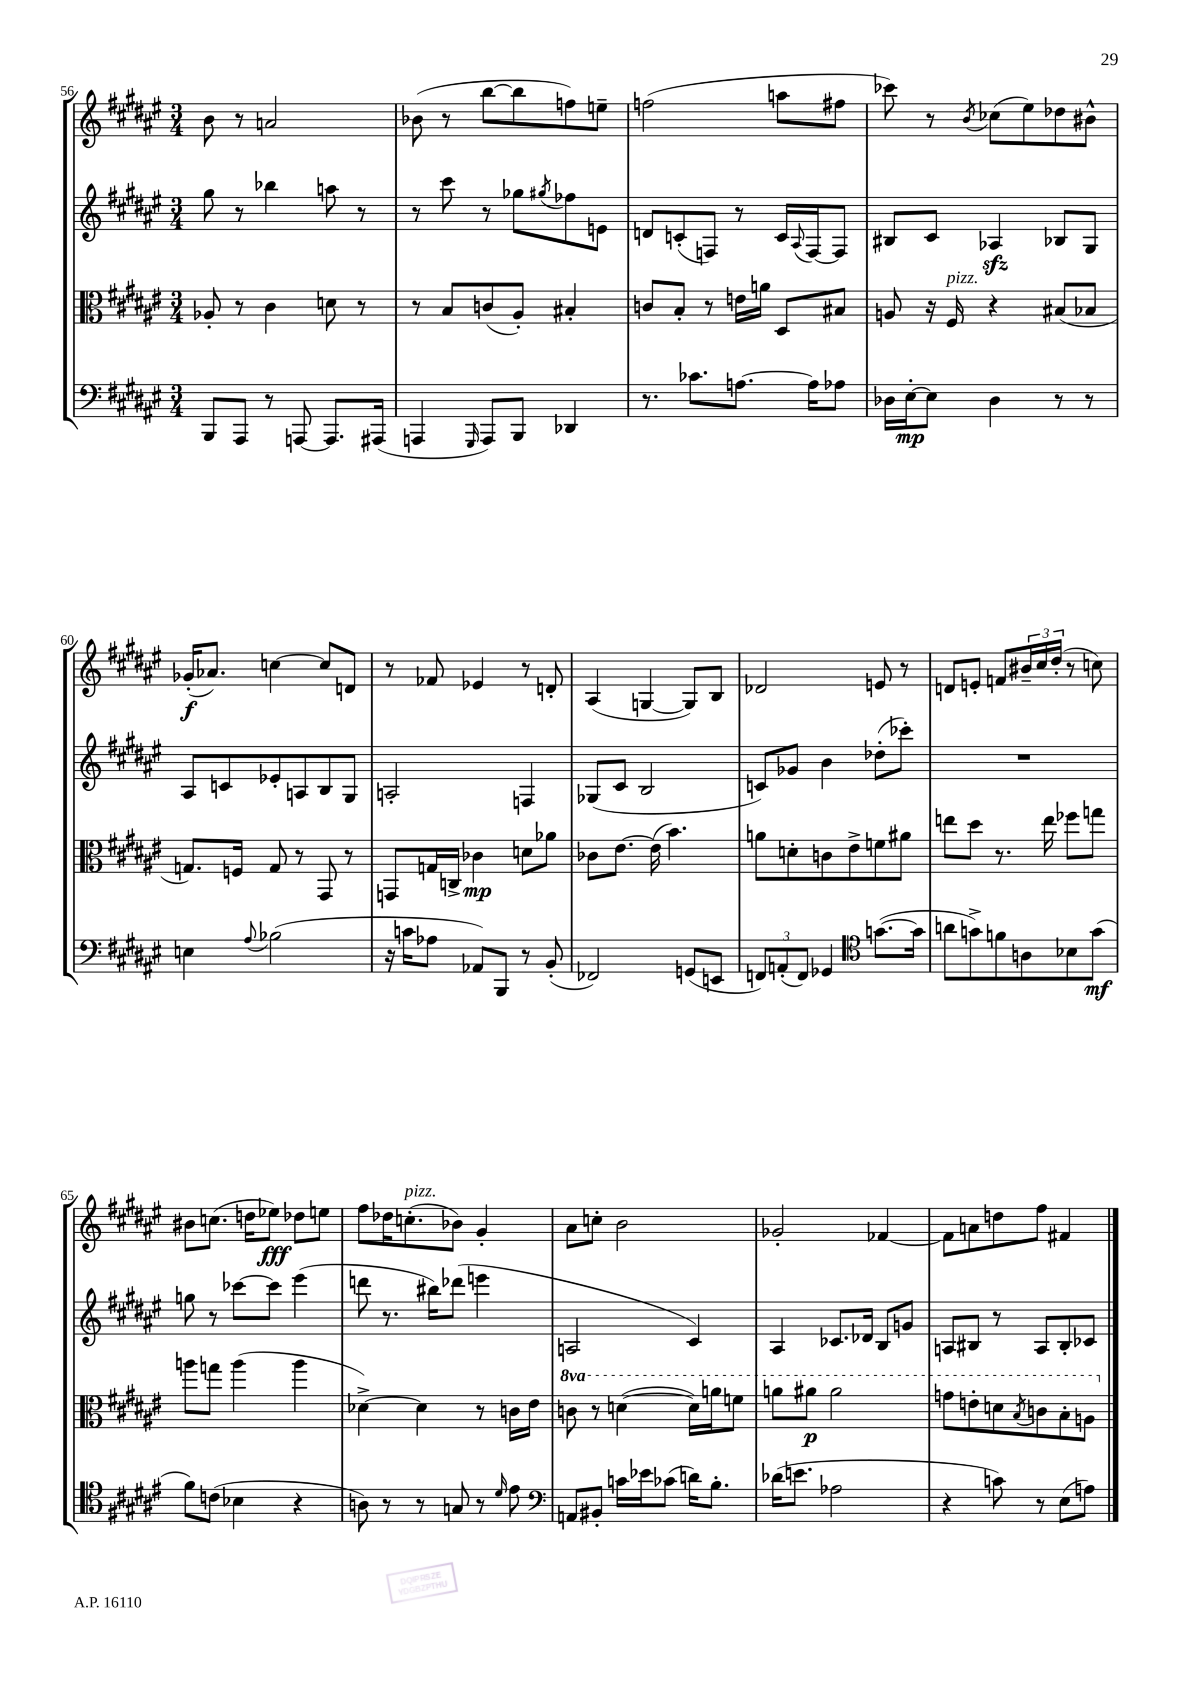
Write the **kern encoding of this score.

**kern	**dynam	**kern	**dynam	**kern	**kern	**dynam
*part4	*part4	*part3	*part3	*part2	*part1	*part1
*staff4	*staff4	*staff3	*staff3	*staff2	*staff1	*staff1
*clefF4	*	*clefC3	*	*clefG2	*clefG2	*
*k[f#c#g#d#a#e#]	*	*k[f#c#g#d#a#e#]	*	*k[f#c#g#d#a#e#]	*k[f#c#g#d#a#e#]	*
*M3/4	*	*M3/4	*	*M3/4	*M3/4	*
=56	=56	=56	=56	=56	=56	=56
8BBB/L	.	8A-X'/	.	8gg#\	8b\	.
8AAA#/J	.	8r	.	8r	8r	.
8r	.	4c#\	.	4bb-X\	2an/	.
[8AAAn/	.	.	.	.	.	.
8.AAA/L]	.	8dn\	.	8aan\	.	.
.	.	8r	.	8r	.	.
(16AAA#X/Jk	.	.	.	.	.	.
=57	=57	=57	=57	=57	=57	=57
4AAAn/	.	8r	.	8r	(8b-X\	.
.	.	8B/L	.	8ccc#\	8r	.
16qqGGG#/	.	.	.	.	.	.
8AAA/L)	.	(8cn/	.	8r	[8bb\L	.
8BBB/J	.	8A#'/J)	.	8gg-X\L	8bb\]	.
.	.	.	.	8qgg#X/	.	.
4DD-X/	.	4B#X'/	.	8ff-X\	8ffn\)	.
.	.	.	.	8en\J	8een~\J	.
=58	=58	=58	=58	=58	=58	=58
8.r	.	8cn/L	.	8dn/L	(2ffn\	.
.	.	8B'/J	.	(8cn'/	.	.
8.c-X\L	.	.	.	.	.	.
.	.	8r	.	8Fn/J)	.	.
[8.An\J	.	16en\LL	.	8r	.	.
.	.	16an\JJ	.	.	.	.
.	.	8D#/L	.	16c/LL	8aan\L	.
.	.	.	.	8qqA#/	.	.
16A\KL]	.	.	.	[16F/J	.	.
8A-X\J	.	8B#X/J	.	8F/J]	8ff#X\J	.
=59	=59	=59	=59	=59	=59	=59
16D-X\LL	.	8An/	.	8B#X/L	8ccc-X\)	.
[16E#'\J	mp	.	.	.	.	.
8E#\J]	.	16r	.	8c#/J	8r	.
!	!	!LO:TX:a:i:t=pizz.	!	!	!	!
.	.	16F#/	.	.	.	.
.	.	.	.	.	8qb/	.
4D-\	.	4r	.	4A-Xzz/	(8cc-X\L	.
.	.	.	.	.	8ee#\)	.
8r	.	(8B#X/L	.	8B-X/L	8dd-X\	.
8r	.	8B-X/J	.	8G#/J	8b#X^^\J	.
!!LO:LB:g=z
=60	=60	=60	=60	=60	=60	=60
4En\	.	8.Gn/L)	.	8A#/L	(16g-X'/KL	f
.	.	.	.	.	8.a-X/J)	.
.	.	.	.	8cn/	.	.
.	.	16Fn/Jk	.	.	.	.
8qqA#/	.	.	.	.	.	.
(2B-X\	.	8G/	.	8e-X'/	[4ccn\	.
.	.	8r	.	8An/	.	.
.	.	8GG#/	.	8B/	8cc/L]	.
.	.	8r	.	8G#/J	8dn/J	.
=61	=61	=61	=61	=61	=61	=61
16r	.	8GGn/L	.	2An'/	8r	.
16cn\KL	.	.	.	.	.	.
8A-X\J	.	16Gn/L	.	.	8f-X/	.
.	.	16Cn^/JJ	.	.	.	.
8AA-X/L)	.	4c-X\	mp	.	4e-X/	.
8BBB/J	.	.	.	.	.	.
8r	.	8dn\L	.	4Fn/	8r	.
(8BB'/	.	8a-X\J	.	.	8dn'/	.
=62	=62	=62	=62	=62	=62	=62
2FF-X/)	.	8c-X\L	.	(8G-X/L	(4A#/	.
.	.	[8.e#\J	.	8c#/J	.	.
.	.	.	.	2B/	[4Gn/	.
.	.	(16e#\]	.	.	.	.
.	.	4.b\)	.	.	.	.
(8GGn/L	.	.	.	.	8G/L])	.
8EEn/J	.	.	.	.	8B/J	.
=63	=63	=63	=63	=63	=63	=63
12FFn/L)	.	8an\L	.	8cn/L)	2d-X/	.
(12AAn'/	.	.	.	.	.	.
.	.	8dn'\	.	8g-X/J	.	.
12FF/J)	.	.	.	.	.	.
4GG-X/	.	8cn\	.	4b\	.	.
.	.	8e#^\	.	.	.	.
*clefC4	*	*	*	*	*	*
([8.gn\L	.	8fn\	.	(8dd-X'\L	8en/	.
.	.	8a#X\J	.	8ccc-X'\J)	8r	.
16g\Jk]	.	.	.	.	.	.
=64	=64	=64	=64	=64	=64	=64
8an\L	.	8een\L	.	2.r	8dn/L	.
8gn^\)	.	8dd#\J	.	.	8en'/J	.
8fn\	.	8.r	.	.	8fn/L	.
8An\	.	.	.	.	24b#X~/L	.
.	.	.	.	.	24cc#/	.
.	.	16ee\	.	.	.	.
.	.	.	.	.	(24dd#'/JJ	.
8B-X\	.	8ff-X\L	.	.	8r	.
(8g\J	mf	8ggn\J	.	.	8ccn\)	.
!!LO:LB:g=z
=65	=65	=65	=65	=65	=65	=65
8f#\L)	.	8aan\L	.	8ggn\	8b#X\L	.
(8cn\J	.	8ggn\J	.	8r	(8.ccn\J	.
4B-X\	.	(4aa\	.	[8ccc-X\L	.	.
.	.	.	.	.	16ddn\KL	.
.	.	.	.	8ccc-\J]	8ee-X\J)	fff
4r	.	4aa\	.	(4eee#\	8dd-X\L	.
.	.	.	.	.	8een\J	.
=66	=66	=66	=66	=66	=66	=66
8An\)	.	[4d-X^\)	.	8dddn\	8ff#\L	.
8r	.	.	.	8.r	16dd-X\K	.
!	!	!	!	!	!LO:TX:a:i:t=pizz.	!
.	.	.	.	.	(8.ccn'\	.
8r	.	4d-\]	.	.	.	.
.	.	.	.	16bb#X\KL)	.	.
8Gn/	.	.	.	(8ddd-X\J	8b-X\J)	.
8r	.	8r	.	4eeen\	4g#'/	.
16qqd#/	.	.	.	.	.	.
8e#\	.	16cn\LL	.	.	.	.
.	.	16e#\JJ	.	.	.	.
=67	=67	=67	=67	=67	=67	=67
*clefF4	*	*	*	*	*	*
*	*	*8va	*	*	*	*
8AAn/L	.	8ccn\	.	2An/	8a#\L	.
8BB#X'/J	.	8r	.	.	8ccn'\J	.
16cn\LL	.	([4ddn\	.	.	2b\	.
16e-X\J	.	.	.	.	.	.
(8c-X\J	.	.	.	.	.	.
16dn\KL)	.	16dd\LL])	.	4c#/)	.	.
8.B'\J	.	16aan\J	.	.	.	.
.	.	8ffn\J	.	.	.	.
=68	=68	=68	=68	=68	=68	=68
(16d-X\KL	.	8aan\L	.	4A#/	2g-X'/	.
8.en\J	.	.	.	.	.	.
.	.	8aa#X\J	p	.	.	.
2A-X\	.	2aa#\	.	8.c-X/L	.	.
.	.	.	.	16d-X/Jk	.	.
.	.	.	.	8B/L	[4f-X/	.
.	.	.	.	8gn/J	.	.
=69	=69	=69	=69	=69	=69	=69
4r	.	8ggn\L	.	8An/L	8f-\L]	.
.	.	8een'\	.	8B#X/J	8an\	.
8cn\)	.	8ddn\	.	8r	8ddn\	.
.	.	8qb/	.	.	.	.
8r	.	8ccn\	.	8A/L	8ff#\J	.
(8E#\L	.	8b'\	.	8B#'/	4f#X/	.
8An\J)	.	8an\J	.	8c-X/J	.	.
*	*	*X8va	*	*	*	*
==	==	==	==	==	==	==
*-	*-	*-	*-	*-	*-	*-
